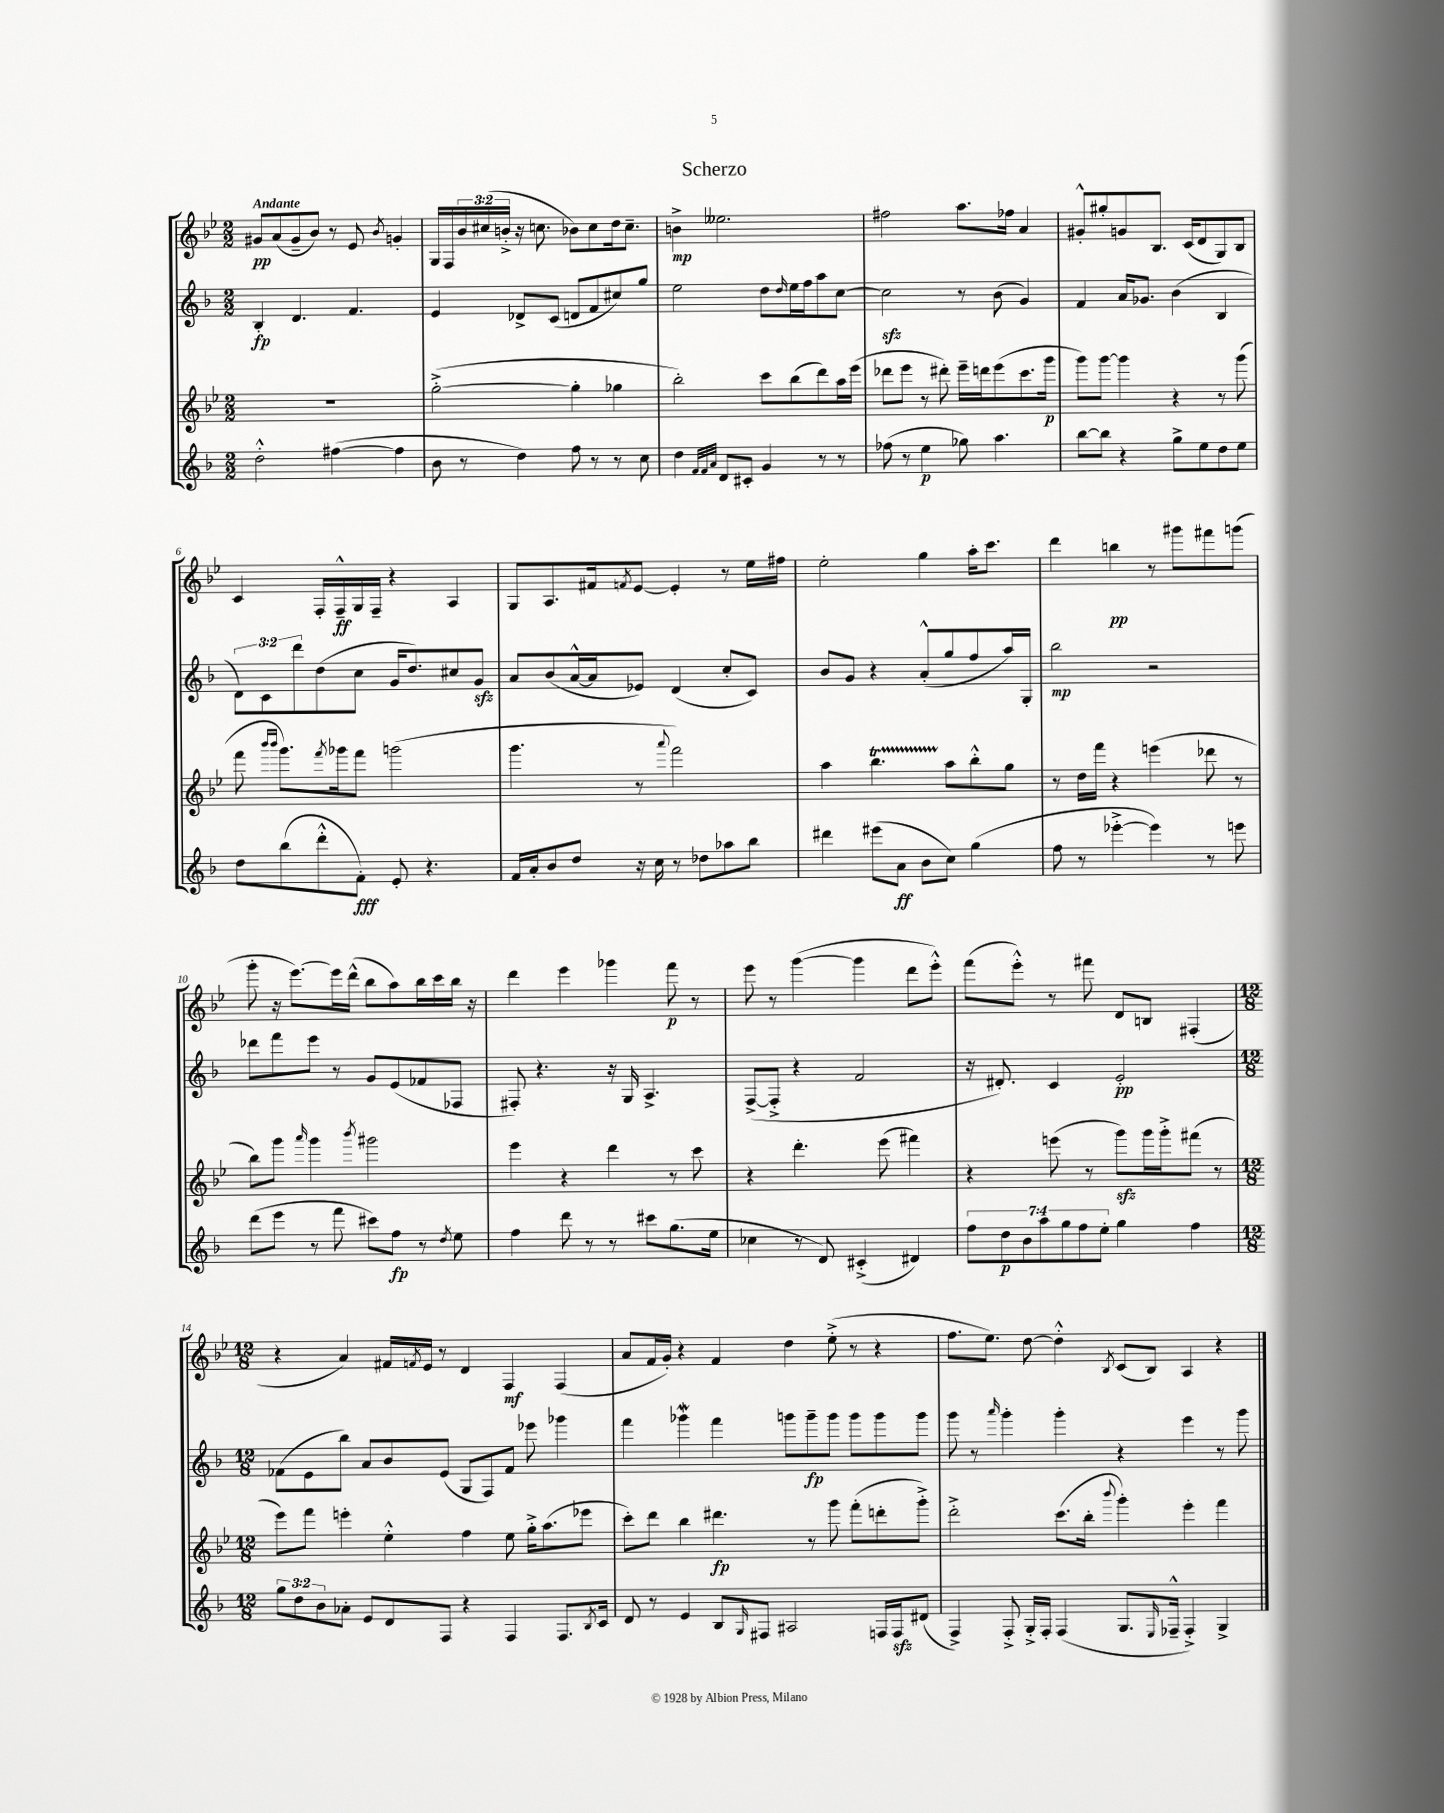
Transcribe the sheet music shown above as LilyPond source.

\header { title = "Scherzo" }
<<
\new StaffGroup <<
\new Staff = "s0" {
    \clef treble \key bes \major \numericTimeSignature \time 2/2 \override Staff.TupletNumber.text = #tuplet-number::calc-fraction-text \tempo "Andante"
    gis'8\pp a'8( gis'8-- bes'8) r8 ees'8 \acciaccatura { bes'8 } g'4-. |
    g16 f16 \tuplet 3/2 { bes'16 cis''16( b'16-.-> } r16 c''8. bes'8) c''8 d''16 c''8.-- |
    b'4->\mp eeses''2. |
    fis''2 a''8. fes''16 a'4 |
    gis'8-.-^ gis''8-. g'8 bes8. c'16( d'8 g8) bes8 |
    c'4 f16-. f16---^\ff g16 f16-- r4 a4 |
    g8 a8. fis'16 \acciaccatura { f'8 } ees'8~ ees'4-. r8 ees''16 fis''16 |
    ees''2-. g''4 a''16-. c'''8. |
    d'''4 b''4\pp r8 gis'''8 fis'''8 g'''8( |
    g'''8-. r16 ees'''8.~) ees'''16 d'''16-^( bes''8 a''8) bes''16 c'''16 bes''16 r16 |
    d'''4 ees'''4 ges'''4 f'''8\p r8 |
    ees'''8 r8 g'''4~( g'''4 d'''8 ees'''8-.-^) |
    f'''8( ees'''8-.-^) r8 fis'''8 d'8 b8 fis4-.( |
    \numericTimeSignature \time 12/8 r4 a'4) fis'16 \acciaccatura { f'8 } ees'16 r8 d'4 f4\mf f4( |
    a'8 f'16 g'16-.) r4 f'4 d''4 ees''8-.->( r8 r4 |
    f''8. ees''8.) d''8~ d''4-.-^ \acciaccatura { bes8 } c'8( bes8) a4 r4 \bar "|." |
}
\new Staff = "s1" {
    \clef treble \key f \major \numericTimeSignature \time 2/2 \override Staff.TupletNumber.text = #tuplet-number::calc-fraction-text
    bes4-.\fp d'4. f'4. |
    e'4 des'8-> c'8( d'8 f'8 cis''8) g''8 |
    e''2 d''8 \grace { d''16 } e''16 f''16 a''8 c''8~ |
    c''2\sfz r8 bes'8( g'4) |
    f'4 a'16 ges'8. bes'4( bes4 |
    \tuplet 3/2 { d'8) c'8 d'''8 } d''8( c''8 g'16 d''8.) cis''8 g'8\sfz |
    a'8 bes'8( a'16~-^ a'16 ees'8) d'4( c''8-. c'8) |
    bes'8 g'8 r4 a'8-.-^( g''8 f''8 a''16) g16-. |
    bes''2\mp r2 |
    des'''8 f'''8 e'''8 r8 g'8 e'8( fes'8 fes8 |
    fis8-.) r4. r16 g16 a4.-> |
    f8~->( f8-.-> r4 f'2 |
    r16 dis'8.-.) c'4 e'2-.\pp |
    \numericTimeSignature \time 12/8 fes'8( e'8 bes''8) a'8 bes'8 e'8( g8 f8) fes'8 ees'''8 ges'''4 |
    f'''4 ges'''4\mordent f'''4 g'''8 g'''8--\fp g'''8 g'''8 g'''8 g'''8 |
    g'''8 r8 \grace { a'''16 } g'''4-. g'''4-. r4 e'''4 r8 g'''8 \bar "|." |
}
\new Staff = "s2" {
    \clef treble \key bes \major \numericTimeSignature \time 2/2
    R1 |
    g''2~-.->( g''4-. ges''4 |
    bes''2-.) c'''8 bes''8( d'''8) a''16 ees'''16( |
    des'''8 ees'''8 r8 dis'''8-.) ees'''16-- d'''16 ees'''8( c'''8. g'''16\p |
    g'''8) g'''8~ g'''4 r4 r8 g'''8( |
    f'''8 \grace { bes'''16 bes'''16 } g'''8.) \acciaccatura { f'''8 } ges'''16 f'''8 g'''2( |
    g'''4. r8 \appoggiatura { a'''8 } f'''2) |
    a''4 bes''4.\startTrillSpan a''8\stopTrillSpan bes''8-.-^ g''8 |
    r8 d''16 f'''16 r4 e'''4( des'''8 r8 |
    bes''8) g'''8 \grace { a'''16 } g'''4 \acciaccatura { bes'''8 } gis'''2 |
    ees'''4 r4 d'''4 r8 c'''8 |
    r4 d'''4.-. ees'''8( fis'''4) |
    r4 e'''8( r8 g'''8\sfz) g'''16 g'''16-.-> fis'''8( r8 |
    \numericTimeSignature \time 12/8 ees'''8) f'''8 e'''4-. ees''4-.-^ f''4 ees''8 g''16-.-> a''8.( ees'''8 |
    c'''8-.) d'''8 bes''4 dis'''4.\fp r8 g'''8 f'''8-.( d'''8-. g'''8-.->) |
    d'''2-.-> c'''8.( bes''16-. \appoggiatura { bes'''8 } g'''4-.) ees'''4-. f'''4 \bar "|." |
}
\new Staff = "s3" {
    \clef treble \key f \major \numericTimeSignature \time 2/2 \override Staff.TupletNumber.text = #tuplet-number::calc-fraction-text
    d''2-.-^ fis''4~( fis''4 |
    bes'8 r8 d''4) f''8 r8 r8 c''8 |
    d''4 \grace { f'32 f'32 a'32 } d'8 cis'8-. g'4 r8 r8 |
    fes''8( r8 e''4\p ges''8) a''4. |
    bes''8~ bes''8 r4 g''8-> e''8 d''8 e''8 |
    d''8 bes''8( d'''8-.-^ f'8-.\fff) e'8-. r4. |
    f'16 a'16-. bes'8 d''8 r16 c''16 r8 des''8 aes''8 bes''8 |
    dis'''4 eis'''8( a'8\ff bes'8 c''8) g''4( |
    f''8 r8 ees'''4~-.-> ees'''4) r8 e'''8 |
    d'''8( e'''8 r8 f'''8 cis'''8) f''8\fp r8 \acciaccatura { d''8 } e''8 |
    f''4 d'''8 r8 r8 cis'''8 g''8.( e''16 |
    ces''4 r8 d'8) cis'4-.->( dis'4) |
    \tuplet 7/4 { f''8 d''8\p bes'8 a''8 g''8 f''8 e''8-. } g''4 f''4 |
    \numericTimeSignature \time 12/8 \tuplet 3/2 { g''8 d''8 bes'8 } aes'8-. e'8 d'8 f8 r4 f4 f8. \acciaccatura { bes8 } c'16 |
    d'8 r8 e'4 bes8 \grace { g16 } fis8 ais2 f16 f16\sfz dis'8( |
    f4->) f8-.-> g16-.-> f16-. f4( g8. \grace { e16 } fes16---^ fes4-.->) g4-> \bar "|." |
}
>>
>>
